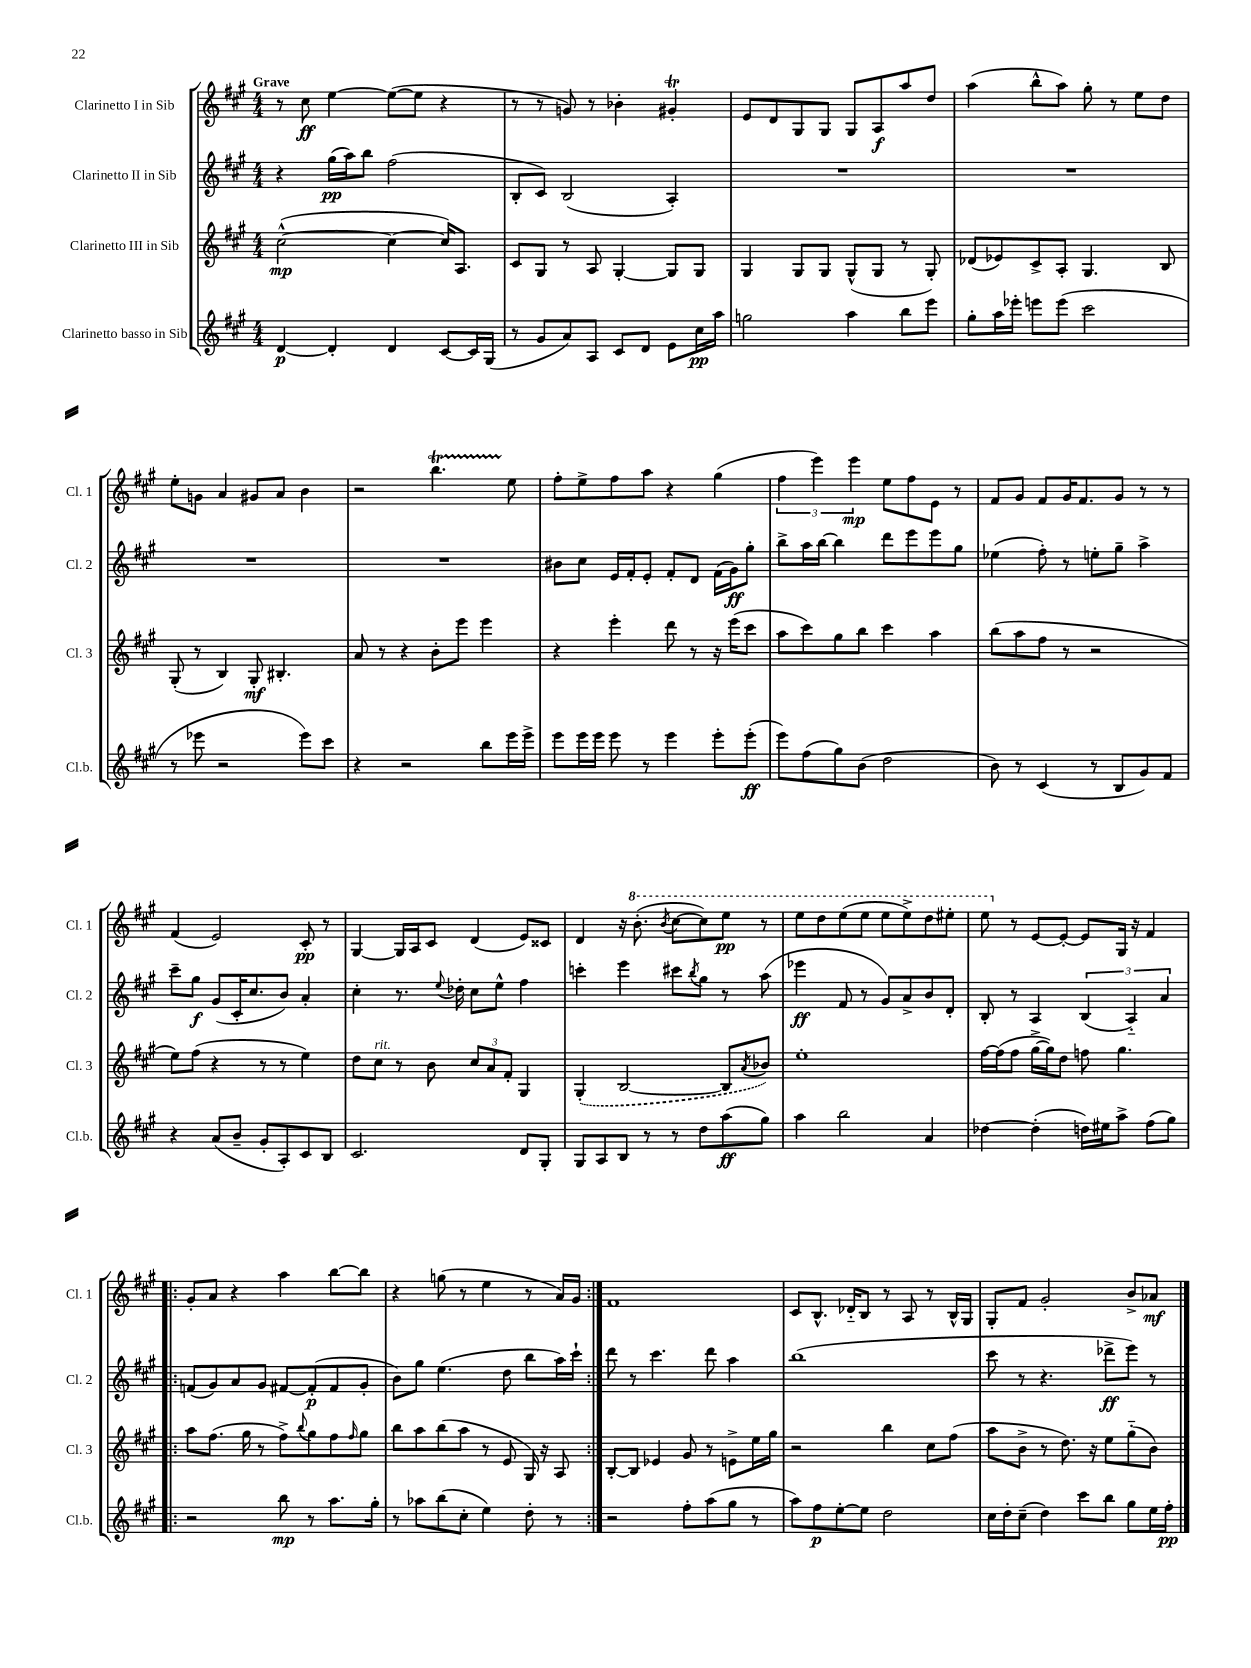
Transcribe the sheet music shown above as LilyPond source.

<<
\new StaffGroup <<
\new Staff = "s0" \with { instrumentName = "Clarinetto I in Sib" shortInstrumentName = "Cl. 1" } {
    \clef treble \key a \major \numericTimeSignature \time 4/4 \tempo "Grave"
    r8 cis''8\ff e''4~ e''8~( e''8 r4 |
    r8 r8 g'8) r8 bes'4-. gis'4-.\trill |
    e'8 d'8 gis8 gis8 gis8 a8\f a''8 d''8 |
    a''4( b''8-^ a''8) gis''8-. r8 e''8 d''8 |
    e''8-. g'8 a'4 gis'8 a'8 b'4 |
    r2 b''4.\startTrillSpan e''8\stopTrillSpan |
    fis''8-. e''8-> fis''8 a''8 r4 gis''4( |
    \tuplet 3/2 { fis''4 e'''4) e'''4\mp } e''8 fis''8 e'8 r8 |
    fis'8 gis'8 fis'8 gis'16 fis'8. gis'8 r8 r8 |
    fis'4( e'2) cis'8-.\pp r8 |
    gis4~ gis16 a16 cis'8 d'4( e'8) cisis'8 |
    d'4 r16 \ottava #1 b''8.-.( \acciaccatura { b''8 } cis'''8~ cis'''8) e'''8\pp r8 |
    e'''8 d'''8 e'''8( e'''8 e'''8 e'''8->) d'''8 eis'''8-. |
    e'''8 \ottava #0 r8 e'8~ e'8~-. e'8 gis16 r16 fis'4 |
    \repeat volta 2 { gis'8-. a'8 r4 a''4 b''8~ b''8 |
    r4 g''8( r8 e''4 r8 a'16) gis'16 | }
    fis'1 |
    cis'8 b8.-^ des'16-_ b8 r8 a8 r8 b16-^ gis16 |
    gis8-. fis'8 gis'2-. b'8-> aes'8\mf \bar "|." |
}
\new Staff = "s1" \with { instrumentName = "Clarinetto II in Sib" shortInstrumentName = "Cl. 2" } {
    \clef treble \key a \major \numericTimeSignature \time 4/4
    r4 gis''16\pp( a''16) b''8 fis''2( |
    b8-. cis'8) b2( a4-.) |
    R1 |
    R1 |
    R1 |
    R1 |
    bis'8 cis''8 e'16 fis'16-. e'8-. fis'8-. d'8 fis'16( gis'16\ff) gis''8-. |
    b''8-> a''16 b''16~ b''4 d'''8 e'''8 e'''8 gis''8 |
    ees''4( fis''8-.) r8 e''8-. gis''8-- a''4-> |
    cis'''8-- gis''8\f gis'8( cis'16-. cis''8. b'8) a'4-. |
    cis''4-. r8. \appoggiatura { e''8 } des''16-. cis''8 e''8-^ fis''4 |
    c'''4-. e'''4 cis'''8 \acciaccatura { b''8 } gis''8 r8 a''8( |
    ees'''4\ff fis'8 r8 gis'8) a'8-> b'8 d'8-. |
    b8-. r8 a4 \tuplet 3/2 { b4( a4-_) a'4 } |
    \repeat volta 2 { f'8( gis'8) a'8 gis'8 fis'8~ fis'8-.\p( fis'8 gis'8-. |
    b'8) gis''8 e''4.( d''8 b''8 a''16) cis'''16-! | }
    d'''8 r8 cis'''4. d'''8 a''4 |
    b''1( |
    cis'''8 r8 r4. des'''8->\ff e'''8) r8 \bar "|." |
}
\new Staff = "s2" \with { instrumentName = "Clarinetto III in Sib" shortInstrumentName = "Cl. 3" } {
    \clef treble \key a \major \numericTimeSignature \time 4/4
    cis''2~-^\mp( cis''4~ cis''16) a8. |
    cis'8 gis8 r8 a8 gis4~-. gis8 gis8 |
    gis4 gis8 gis8 gis8-^( gis8 r8 gis8-.) |
    des'8( ees'8) cis'8-> a8-. gis4. b8 |
    gis8-.( r8 b4) gis8-.\mf bis4.-. |
    a'8 r8 r4 b'8-. e'''8 e'''4 |
    r4 e'''4-. d'''8 r8 r16 e'''16( cis'''8 |
    a''8 cis'''8) gis''8 b''8 cis'''4 a''4 |
    b''8( a''8 fis''8 r8 r2 |
    e''8) fis''8( r4 r8 r8 e''4) |
    d''8 cis''8^\markup { \italic "rit." } r8 b'8 \tuplet 3/2 { cis''8 a'8 fis'8-. } gis4 |
    \once \slurDashed gis4-.( b2~ b8 \acciaccatura { a'8 } bes'8) |
    e''1-. |
    fis''16~ fis''16( fis''8 gis''16~-> gis''16) d''8 f''8 gis''4. |
    \repeat volta 2 { a''8 fis''8.( gis''16 r8 fis''8->) \appoggiatura { b''8 } gis''8 fis''8 \grace { fis''16 } gis''8 |
    b''8 a''8 b''8( a''8 r8 e'8 gis16) r16 a8 | }
    b8~-. b8 ees'4 gis'8 r8 e'8-> e''16 gis''16 |
    r2 b''4 cis''8 fis''8( |
    a''8 b'8-> r8 d''8.) r16 e''8 gis''8-_( b'8) \bar "|." |
}
\new Staff = "s3" \with { instrumentName = "Clarinetto basso in Sib" shortInstrumentName = "Cl.b." } {
    \clef treble \key a \major \numericTimeSignature \time 4/4
    d'4~\p d'4-. d'4 cis'8~ cis'16 gis16( |
    r8 gis'8 a'8) a8 cis'8 d'8 e'8 cis''16\pp a''16 |
    g''2 a''4 b''8 e'''8 |
    gis''8-. a''16 ees'''16-. e'''8 e'''8( cis'''2 |
    r8 ees'''8 r2 ees'''8) cis'''8 |
    r4 r2 b''8 e'''16 e'''16-> |
    e'''8 e'''16 e'''16 e'''8 r8 e'''4 e'''8-. e'''8-.\ff( |
    e'''8) fis''8( gis''8) b'8( d''2 |
    b'8) r8 cis'4( r8 b8 gis'8) fis'8 |
    r4 a'8( b'8-- gis'8-. a8-.) cis'8 b8 |
    cis'2. d'8 gis8-. |
    gis8 a8 b8 r8 r8 d''8 a''8\ff( gis''8) |
    a''4 b''2 a'4 |
    des''4~ des''4-.( d''16) eis''16 a''8-> fis''8( gis''8) |
    \repeat volta 2 { r2 b''8\mp r8 a''8. gis''16-. |
    r8 aes''8 b''8( cis''8-. e''4) d''8-. r8 | }
    r2 fis''8-. a''8( gis''8 r8 |
    a''8) fis''8\p e''8~-. e''8 d''2 |
    cis''16 d''16-. cis''8--( d''4) cis'''8 b''8 gis''8 e''16 fis''16-.\pp \bar "|." |
}
>>
>>
\layout { \context { \Score \remove "Bar_number_engraver" } }
